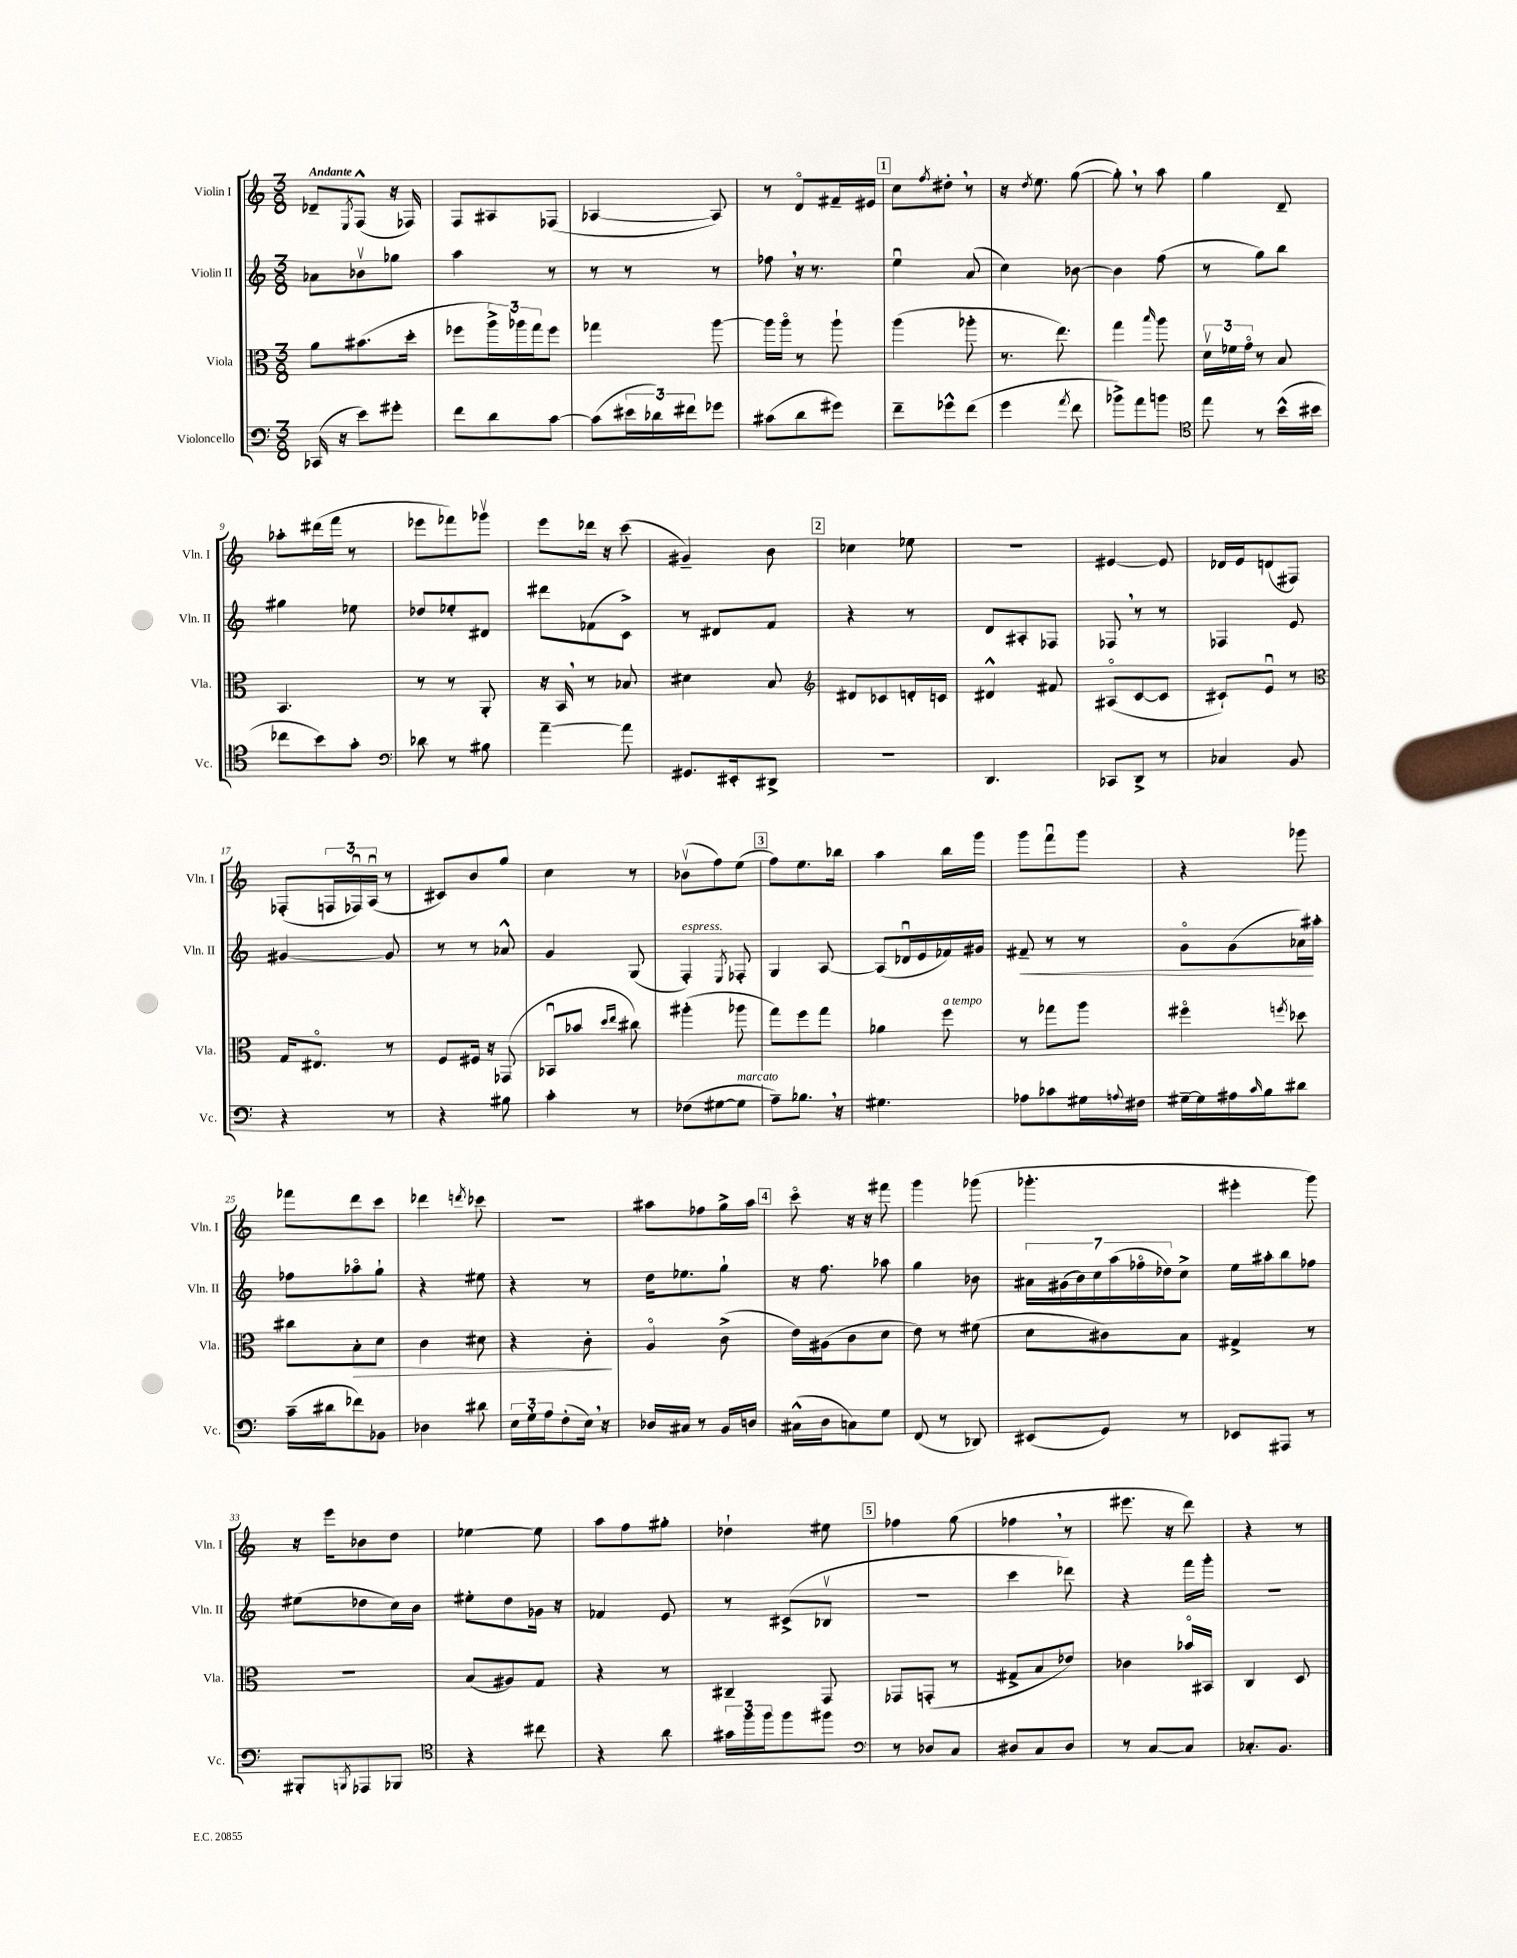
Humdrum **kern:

**kern	**kern	**kern	**kern
*staff4	*staff3	*staff2	*staff1
*clefF4	*clefC3	*clefG2	*clefG2
*k[]	*k[]	*k[]	*k[]
*M3/8	*M3/8	*M3/8	*M3/8
(16CC-	8a	8a-	8d-~
16r	.	.	.
.	.	.	8qE
8e)	(8.b#	8b-v	(8F^^
8g#'	.	8gg-	16r
.	16dd'	.	16F-)
=	=	=	=
8f	8ff-	4aa	8F
8d	24aa^)	.	8A#
.	24aa-	.	.
.	24gg	.	.
[8c	8ff-	8r	(8F-
=	=	=	=
(8c]	4gg-	8r	[4A-
24e#	.	8r	.
24d-)	.	.	.
24f#	.	.	.
8g-	[8aa	8r	8A-])
=	=	=	=
(8c#	16aa]	8ff-	8r
.	16aao	.	.
8d	8r	16r	8do
.	.	8.r	.
8g#)	8aa`	.	16f#~
.	.	.	16e#
=	=	=	=
8f~	(4aa	4eeu	8cc
.	.	.	8qff
8g-^^	.	.	8dd#'
(8f	8aa-'	(8a	8r
=	=	=	=
4g	8.r	4cc)	16r
.	.	.	8qdd
.	.	.	8.ee
.	8.ee)	.	.
8qa	.	.	.
8f	.	[8b-	([8gg
=	=	=	=
8b-^)	4gg	4b-]	8gg'])
8a	.	.	8r
.	16qqbb	.	.
8b	8aa	(8ff	8aa
=	=	=	=
*clefC4	*	*	*
8ee	24dv	8r	4gg
.	24f-	.	.
.	24go	.	.
8r	8r	8gg)	.
(16b^^	8B	8bb	8d~
16b#	.	.	.
=	=	=	=
8cc-	4.BB	4gg#	8aa-'
8b)	.	.	(16ddd#
.	.	.	16fff
8g'	.	8ee-	8r
=	=	=	=
*clefF4	*	*	*
8d-	8r	8dd-	8eee-
8r	8r	8ee-'	8fff-)
8B#	8AA'	8d#	8ggg-v
=	=	=	=
[4a~	16r	8ddd#	8eee
.	16BB	.	.
.	8r	(8f-	16ddd-
.	.	.	16r
8a]	8B-	8c^)	(8ccc
=	=	=	=
8.GG#	4d#	8r	4g#~)
.	.	8d#	.
16EE#'	.	.	.
8DD#^	8B	8f	8b
=	=	=	=
*	*clefG2	*	*
4.r	8d#	4r	4cc-
.	8c-	.	.
.	16d'	8r	8ee-
.	16c	.	.
=	=	=	=
4.DD	4d#^^	8d	4.r
.	.	8A#'	.
.	8f#	8F-	.
=	=	=	=
8CC-	(8A#o	8F-	[4e#
8DD^	[8c	8r	.
8r	8c]	8r	8e#]
=	=	=	=
4C-	8c#`)	4F-	16d-
.	.	.	16e
.	8eu	.	(8d
8BB	8r	8e	8F#)
=	=	=	=
*	*clefC3	*	*
4r	16G	[4g#	(8F-'
.	8.E#o	.	.
.	.	.	24F
.	.	.	24F-u)
.	.	.	(24Au
8r	8r	8g#]	8r
=	=	=	=
4r	8F	8r	8c#)
.	16F#	8r	8b
.	16r	.	.
8B#	(8GG-	8a-^^	8gg
=	=	=	=
4c'	8BB-u	4g	4cc
.	8b-	.	.
.	16qqdd	.	.
.	16qqee	.	.
8r	8cc#)	(8G	8r
=	=	=	=
(8F-	(4aa#'	4F')	(8b-v
[8G#	.	.	8ff)
.	.	8qE	.
8G#]	8aa-	8F-'	(8ee
=	=	=	=
8A~)	8gg)	4G	8ff)
8.B-	8ff	.	8.ee
.	8gg	[8A	.
16r	.	.	16bb-
=	=	=	=
4.G#	4a-	(8A]	4aa
.	.	16d-u	.
.	.	16e	.
.	8ff	16f-)	16bb
.	.	16g#	16ggg
=	=	=	=
8A-	8r	8f#~	8ggg
8c-	8gg-	8r	8fffu
16G#	8aa	8r	8ggg
8qqA	.	.	.
16F#	.	.	.
=	=	=	=
[16G#~	4ff#o	8go	4r
16G#]	.	.	.
16A#	.	(8g	.
16qqc	.	.	.
16B	.	.	.
.	8qff	.	.
8d#	8dd-	16a-)	8ggg-
.	.	16aa#'	.
=	=	=	=
(16c~	8cc#	8ff-	8fff-
16d#	.	.	.
8f-)	8B'	8aa-o	8ddd
8BB-	8d	8gg`	8ccc
=	=	=	=
4D-	4c	4r	4ddd-
.	.	.	8qddd
8d#	8d#	8ee#	8ccc-
=	=	=	=
24E	4r	4r	4.r
24G'	.	.	.
24A	.	.	.
(8F'	.	.	.
16E)	8c'	8r	.
16r	.	.	.
=	=	=	=
16D-	4Ao	16dd	8aa#
16C#	.	8.ee-	.
8r	.	.	8ff-
16BB	(8c^	8gg`	16gg^
16D	.	.	16aa#
=	=	=	=
(16C#^^	16e)	16r	8ccco
16D	(16A#	8.ff	.
8C)	8c	.	16r
.	.	.	16r
8G	8d	8aa-	8fff#
=	=	=	=
(8FF	8e)	4gg	4ggg
8r	8r	.	.
8DD-)	(8f#	8b-	(8ggg-
=	=	=	=
(8EE#	8d	28a#	4.ggg-'
.	.	(28g#	.
.	.	28b)	.
.	.	28cc	.
8GG)	8c#)	.	.
.	.	(28aa	.
.	.	28ff-o	.
.	.	28dd-)	.
8r	8B	8cc^	.
=	=	=	=
8EE-	4G#^	16ee	4eee#'
.	.	16aa#'	.
8AAA#	.	8bb	.
8r	8r	8ff-	8ggg)
=	=	=	=
8BBB#'	4.r	(8ee#	16r
.	.	.	16eee
8qBBB	.	.	.
8AAA-	.	8dd-	8b-
8BBB-	.	16cc)	8dd
.	.	16b	.
=	=	=	=
*clefC4	*	*	*
4r	(8B	8ee#'	[4ee-
.	8A#)	8dd	.
8cc#	8G	16g-	8ee-]
.	.	16r	.
=	=	=	=
4r	4r	4f-	8aa
.	.	.	8ff
8a	8r	8e	8gg#'
=	=	=	=
24g#	4C#~	8r	4dd-`
24ff	.	.	.
24ff	.	.	.
8ff	.	(8c#^	.
8ff#	8GG	8B-v	8ee#
=	=	=	=
*clefF4	*	*	*
8r	8GG-	4.r	4ff-
8D-	(8GG'	.	.
8C	8r	.	(8gg
=	=	=	=
8D#	8G#^	4ccc	4ff-
8C	8B	.	.
8D#	8e-)	8ddd-)	8r
=	=	=	=
8r	4c-	4r	8.eee#
[8C	.	.	.
.	.	.	16r
8C]	16b-o	16fff	8ddd)
.	16BB#	16ggg'	.
=	=	=	=
8.C-'	4C	4.r	4r
8.BB	.	.	.
.	8D	.	8r
==	==	==	==
*-	*-	*-	*-
